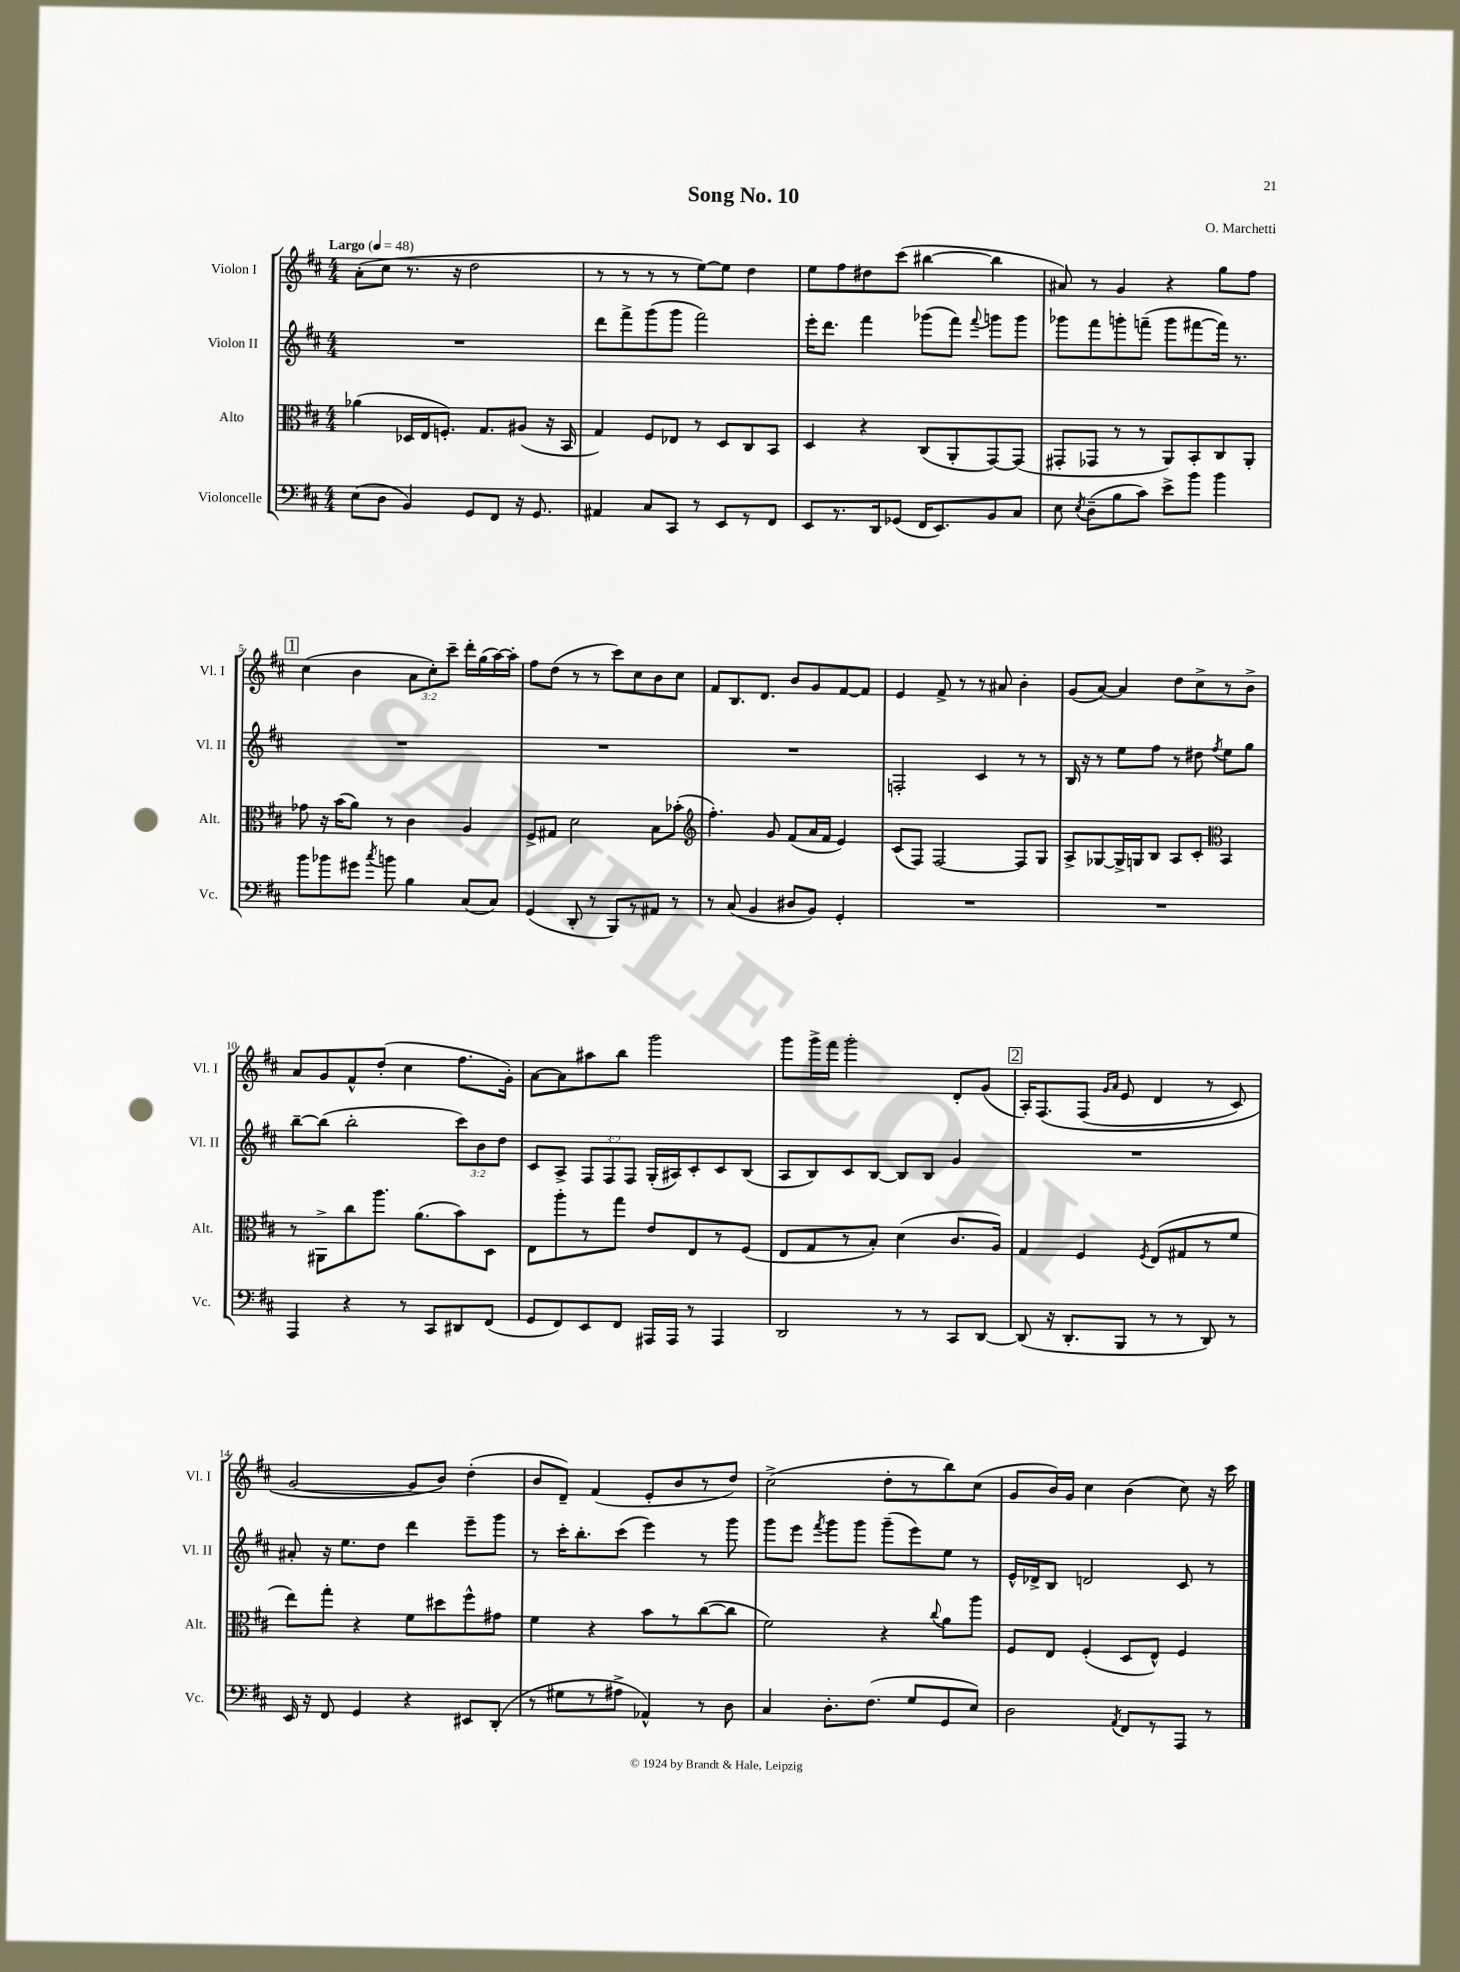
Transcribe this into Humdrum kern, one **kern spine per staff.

**kern	**kern	**kern	**kern
*part4	*part3	*part2	*part1
*staff4	*staff3	*staff2	*staff1
*I"Violoncelle	*I"Alto	*I"Violon II	*I"Violon I
*I'Vc.	*I'Alt.	*I'Vl. II	*I'Vl. I
*clefF4	*clefC3	*clefG2	*clefG2
*k[f#c#]	*k[f#c#]	*k[f#c#]	*k[f#c#]
*M4/4	*M4/4	*M4/4	*M4/4
*MM48	*MM48	*MM48	*MM48
=1	=1	=1	=1
!	!	!	!LO:TX:a:B:t=Largo
(8E\L	(4a-X\	1r	(8a'\L
8D\J	.	.	8cc#\J
4BB/)	16D-X/LL	.	8.r
.	16E/J	.	.
.	8.Fn'/J)	.	.
.	.	.	16r
8GG/L	.	.	2dd\
.	8.G/L	.	.
8FF#/J	.	.	.
16r	(8A#X/J	.	.
8.GG/	.	.	.
.	16r	.	.
.	16BB/	.	.
=2	=2	=2	=2
4AA#X/	4G/)	8ddd\L	8r
.	.	8fff#^\	8r
8C#/L	8F#/L	(8ggg\	8r
8CC#/J	8E-X/J	8ggg\J	8r
8r	8r	2fff#\)	[8ee\L)
8EE/L	8D/L	.	8ee\J]
8r	8C#/	.	4dd\
8FF#/J	8BB/J	.	.
=3	=3	=3	=3
8EE/L	4D/	16eee'\KL	8ee\L
.	.	8.ddd\J	.
8.r	.	.	8ff#\
.	4r	4fff#\	8dd#X\
16DD/k	.	.	.
(8GG-X/J	.	.	(8ccc#\J
16FF#/KL	(8C#/L	(8ggg-X\L	[4bb#X\
8.EE/)	.	.	.
.	8AA'/	8fff#\J)	.
.	.	8qqfff#/	.
8BB/	[8GG/)	8gggn\L	4bb#\]
8C#/J	(8GG/J]	8ggg\J	.
=4	=4	=4	=4
8E\	8GG#X'/L	8ggg-X\L	8a#X/)
8qE/	.	.	.
(8D~\L	8GG-X/J	8fff#\	8r
8B\	8r	8gggn'\	4g/
8c#\J)	8r	(8fffn~\J	.
8e^\L	8AA/L)	8ggg\L	4r
8b\J	8BB'/	[8fff#X\	.
4b\	8C#/	16fff#\Jk])	8gg\L
.	.	8.r	.
.	8AA'/J	.	8ff#\J
!!LO:LB:g=z
!!LO:REH:place=s1:t=1
=5	=5	=5	=5
8b\L	8g-X\	1r	(4cc#\
8b-X\	16r	.	.
.	(16b\KL	.	.
8g#X\J	8a\J)	.	4b\
8qcc#/	.	.	.
8bn\	8r	.	.
4B\	4c#\	.	12a\L
.	.	.	12cc#'\)
.	.	.	12ccc#~\J
(8C#/L	4A/	.	16ddd'\LL
.	.	.	(16gg\
8C#/J)	.	.	[16aa\)
.	.	.	16aa'\JJ]
=6	=6	=6	=6
(4GG/	8F#^/L	1r	8ff#\L
.	8G#X/J	.	(8dd\J
8DD'/	2d\	.	8r
8r	.	.	8r
8BBB/L)	.	.	8ccc#\L)
8r	.	.	8cc#\
8AA#X/J	8B\L	.	8b\
8r	(8b-X'\J	.	8cc#\J
=7	=7	=7	=7
*	*clefG2	*	*
8r	4.ff#'\)	1r	8f#/L
(8C#/	.	.	8.B/
4BB/	.	.	.
.	.	.	8.d/J
.	8g/	.	.
8D#X/L	(8f#/L	.	8b/L
8BB/J)	16a/L	.	8g/
.	16f#/JJ	.	.
4GG'/	4e/)	.	[8f#/
.	.	.	8f#/J]
=8	=8	=8	=8
1r	(8c#/L	2Fn'/	4e/
.	8F#/J)	.	.
.	[2F#/	.	8f#^/
.	.	.	8r
.	.	4c#/	8r
.	.	.	8a#X/
.	8F#/L]	8r	4b'\
.	8G/J	8r	.
=9	=9	=9	=9
1r	8A^/L	16B/	(8g/L
.	.	16r	.
.	[8G-X/	8r	[8a/J)
.	16G-^/L]	8ee\L	4a/]
.	16Gn/J	.	.
.	8B/J	8ff#\J	.
.	8A/L	8r	8dd\L
.	8c#'/J	8dd#X\	8cc#^\
*	*clefC3	*	*
.	.	8qff#/	.
.	4BB/	8ee\L	8r
.	.	8gg\J	8b^\J
!!LO:LB:g=z
=10	=10	=10	=10
4AAA/	8r	[8bb~\L	8a/L
.	8AA#X^\L	(8bb\J]	8g/
4r	8cc#\	2bb'\	8f#^^/
.	8.aa\J	.	(8dd'/J
8r	.	.	4cc#\
.	(8.a\L	.	.
8CC#/L	.	.	.
8DD#X/	8b\)	12ccc#\L)	8.ff#\L
.	.	12b\	.
(8FF#/J	8D\J	.	.
.	.	12dd\J	.
.	.	.	16g'\Jk)
=11	=11	=11	=11
8GG/L	8E\L	8c#/L	[8a\L
8FF#/)	8aa'\	8A^/J	8a\]
8EE/	8r	12F#/L	8aa#X\
.	.	12F#/	.
8FF#/J	8gg\J	.	8bb\J
.	.	12F#/J	.
16AAA#X/LL	8e/L	(16G'/LL	2ggg\
16AAA#/JJ	.	16A#X/J)	.
8r	8E/	8c#'/	.
4AAA#/	8r	8c#/	.
.	(8F#/J	(8B/J	.
=12	=12	=12	=12
2DD/	8E/L	8A/L	8ggg\L
.	8G/	8B/)	16ggg^\L
.	.	.	16fff#\JJ
.	8r	8c#/	2ggg'\
.	8B'/J)	[8B/J	.
8r	(4d\	8B/L]	.
8r	.	8B/J	.
8CC#/L	8.c#/L	4g/	8d'/L
[8DD/J	.	.	(8g/J
.	16A/Jk)	.	.
!!LO:REH:place=s1:t=2
=13	=13	=13	=13
(8DD/]	4G/	1r	16A'/KL)
.	.	.	(8.F#/
16r	.	.	.
8.DD'/L	.	.	.
.	4F#/	.	(8F#/J
.	.	.	16qqg/LL
.	.	.	16qqa/JJ
8BBB/J	.	.	8e/
.	8qF#/	.	.
8r	(8E/L	.	4d/
8r	8G#X/	.	.
8DD/)	8r	.	8r
8r	8f#/J	.	8c#/)
!!LO:LB:g=z
=14	=14	=14	=14
16EE/	8ee\L)	8a#X'/	[2g/
16r	.	.	.
8FF#/	8gg'\J	16r	.
.	.	8.ee\L	.
4GG/	4r	.	.
.	.	8dd\J	.
4r	8f#\L	4ddd\	8g/L]
.	8dd#X\	.	8b/J)
8EE#X/L	8ff#^^\	8eee~\L	(4dd'\
(8DD'/J	8g#X\J	8ggg\J	.
=15	=15	=15	=15
8r	4f#\	8r	8b/L
8G#X\L	.	16ccc#'\KL	8d~/J)
.	.	8.bb'\	.
8r	4r	.	(4f#/
8A#X^\J	.	(8ccc#\J	.
4AA-X^^/)	8b\L	4eee\)	8e'/L
.	8r	.	8b/
8r	([8cc#\	8r	8r
8D\	8cc#\J]	8ggg\	8dd/J)
=16	=16	=16	=16
4C#/	2f#\)	8ggg\L	(2cc#^\
.	.	8eee\J	.
.	.	8qfff#/	.
8.D'\L	.	8ggg\L	.
.	.	8ggg\J	.
(8.F#\J	.	.	.
.	4r	(8ggg~\L	8dd'\L
8G/L	.	8eee\)	8r
.	8qqcc#/	.	.
8GG/	8a\L	8ee\J	8bb\)
8E/J)	8aa\J	8r	(8cc#\J
=17	=17	=17	=17
2D\	8F#/L	16e^^/LL	8g/L
.	.	16d-X^/J	.
.	8E/J	8B/J	16b/L)
.	.	.	16g/JJ
.	(4F#'/	2dn/	4cc#\
8qAA/	.	.	.
8FF#/L	8D/L	.	(4b\
8r	8E^^/J)	.	.
8AAA/J	4F#/	8c#/	8cc#\)
8r	.	8r	16r
.	.	.	16ccc#\
==	==	==	==
*-	*-	*-	*-
